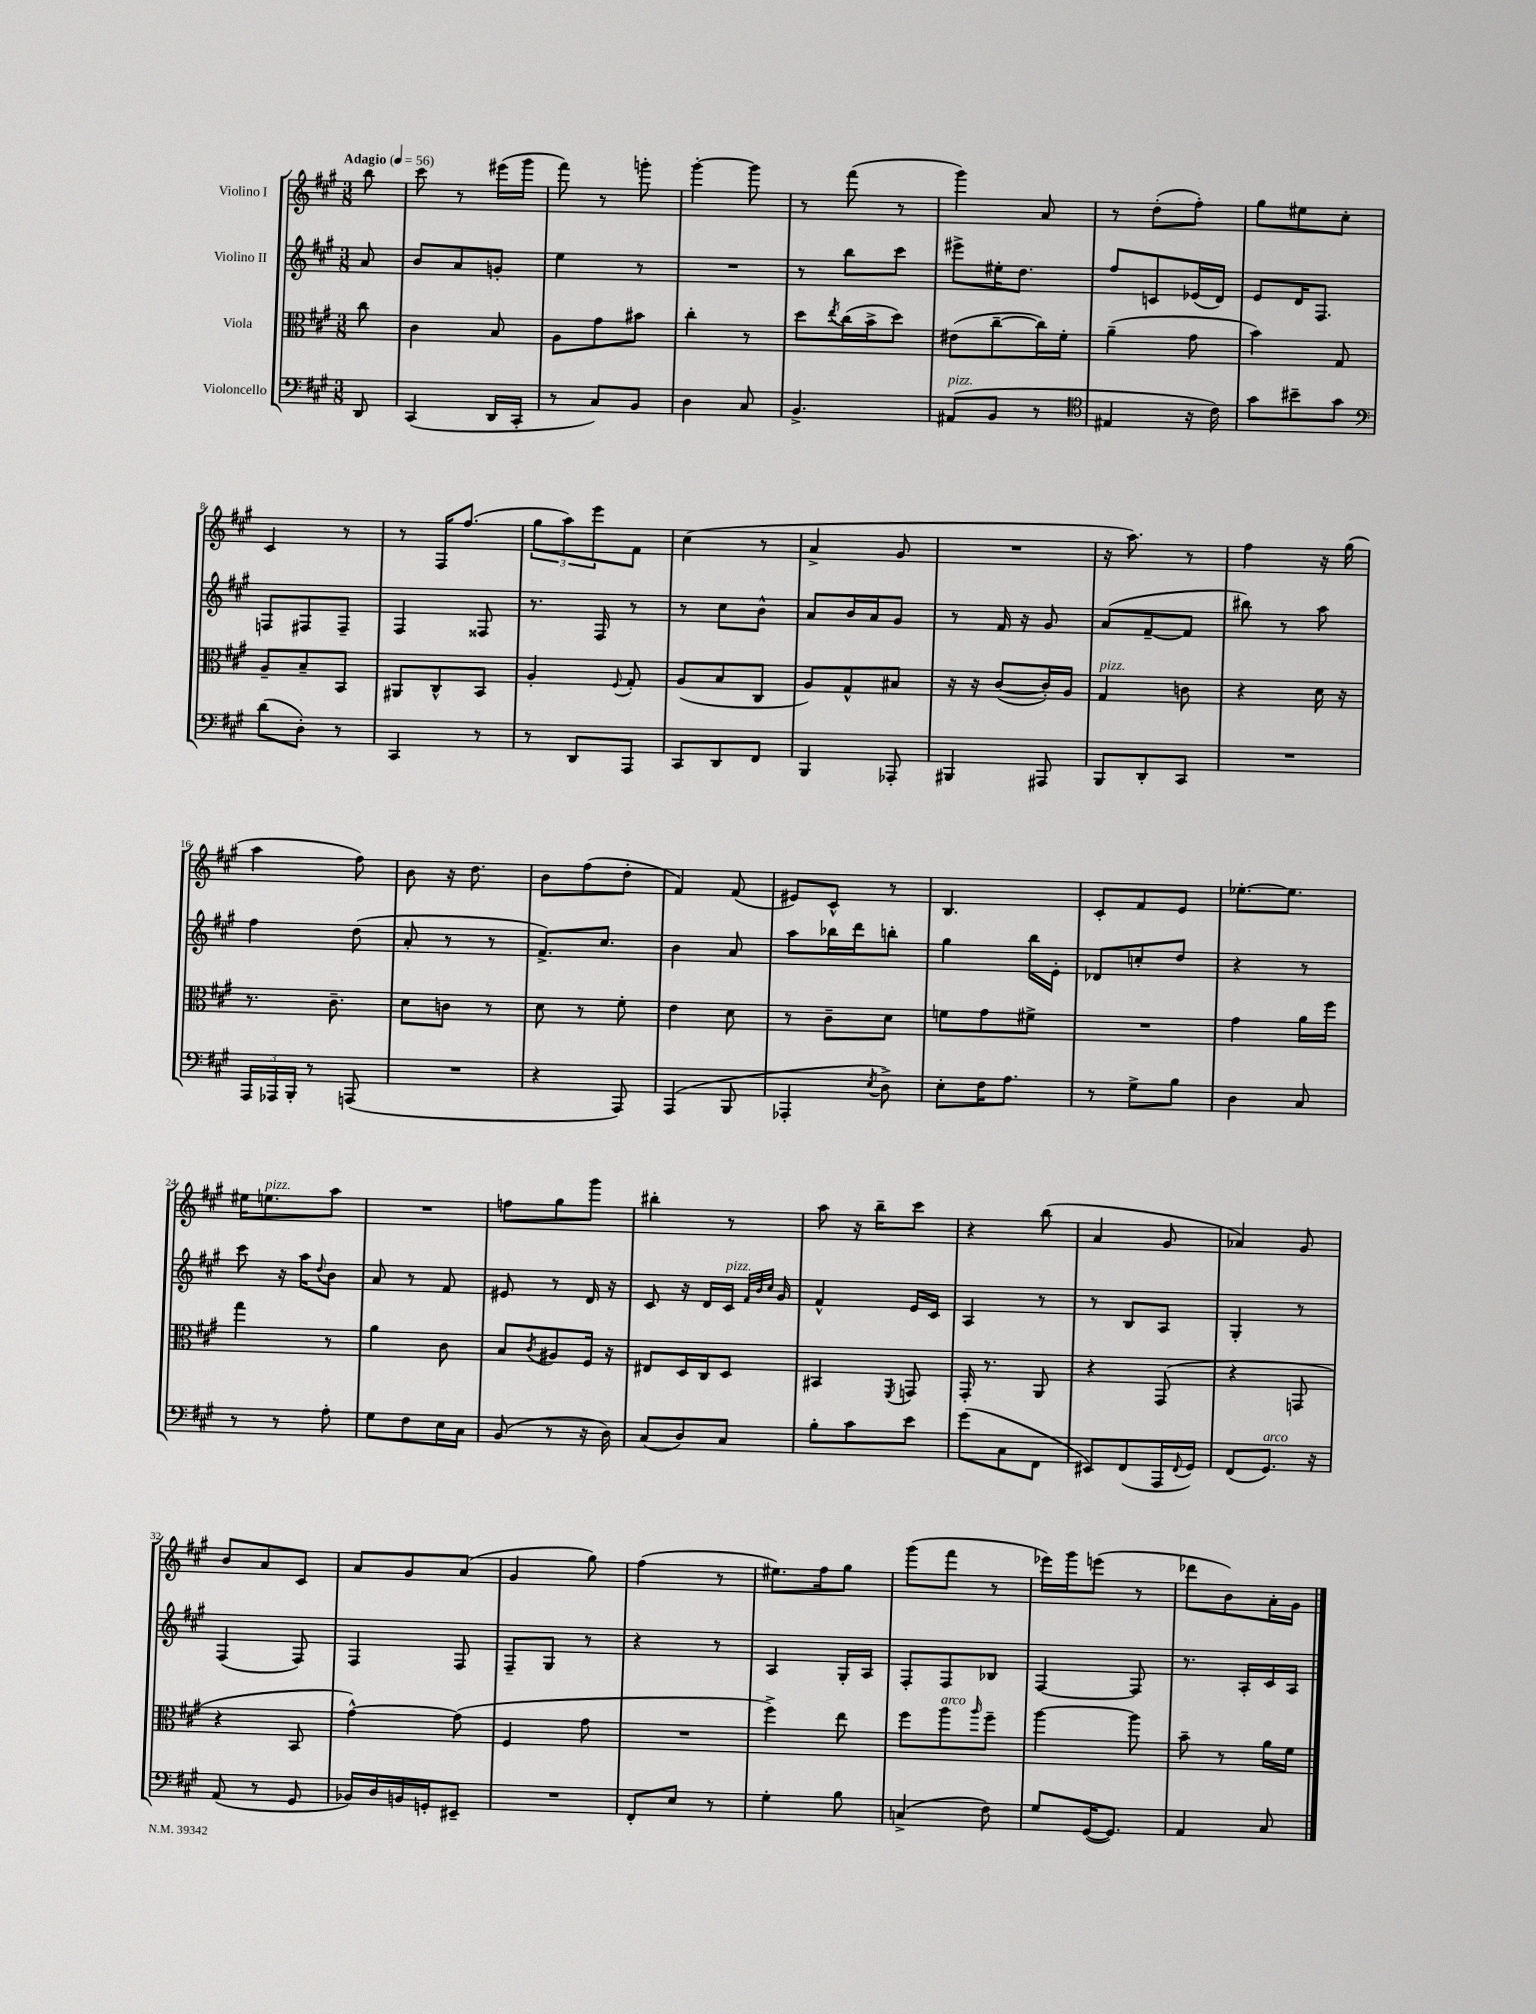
<<
\new StaffGroup <<
\new Staff = "s0" \with { instrumentName = "Violino I" } {
    \clef treble \key a \major \numericTimeSignature \time 3/8 \partial 8 \tempo "Adagio" 4 = 56
    b''8 |
    cis'''8 r8 eis'''16( gis'''16 |
    fis'''8) r8 g'''8-. |
    gis'''4~-. gis'''8 |
    r8 fis'''8( r8 |
    gis'''4) a'8 |
    r8 d''8-.( fis''8-.) |
    gis''8 eis''8 cis''8-. |
    cis'4 r8 |
    r8 fis16 fis''8.( |
    \tuplet 3/2 { gis''8 a''8) e'''8 } fis'8 |
    cis''4( r8 |
    a'4-> gis'8 |
    R4. |
    r16 a''8.) r8 |
    fis''4 r16 gis''16( |
    a''4 fis''8) |
    b'8 r16 d''8. |
    b'8 fis''8( d''8-. |
    fis'4) fis'8( |
    eis'8) cis'8-^ r8 |
    b4. |
    cis'8-. fis'8 e'8 |
    ees''8.~-. ees''8. |
    eis''16 e''8.^\markup { \italic "pizz." } a''8 |
    R4. |
    f''8 gis''8 gis'''8 |
    bis''4-. r8 |
    a''8 r16 b''16-- cis'''8 |
    r4 b''8( |
    a'4 gis'8 |
    aes'4) gis'8 |
    b'8 a'8 cis'8 |
    a'8 gis'8 a'8( |
    gis'4 gis''8) |
    fis''4( r8 |
    eis''8.) fis''16 gis''8 |
    gis'''8( fis'''8 r8 |
    ees'''16) gis'''16 e'''8( r8 |
    des'''8 b'8) a'16-. gis'16 \bar "|." |
}
\new Staff = "s1" \with { instrumentName = "Violino II" } {
    \clef treble \key a \major \numericTimeSignature \time 3/8 \partial 8
    a'8 |
    b'8 a'8 g'8-. |
    e''4 r8 |
    R4. |
    r8 b''8 cis'''8 |
    eis'''8-> eis''16-. d''8. |
    fis''8 c'8 ees'16( d'16) |
    e'8 d'16 fis8. |
    f8 fis8 fis8-- |
    fis4 fisis8 |
    r8. fis16 r8 |
    r8 cis''8 b'8-^ |
    a'8 b'16 a'16 gis'8 |
    r8 fis'16 r16 gis'8 |
    a'8( fis'8~-- fis'8 |
    bis''8) r8 a''8 |
    fis''4 d''8( |
    a'8-. r8 r8 |
    fis'8.->) cis''8. |
    b'4 a'8 |
    a''8 bes''16 d'''16 b''8-. |
    gis''4 b''16 e'16-. |
    des'8 c''8-. d''8 |
    r4 r8 |
    cis'''8 r16 a''16 \appoggiatura { d''8 } b'8 |
    a'8 r8 fis'8 |
    eis'8 r8 d'16 r16 |
    cis'8 r16 d'16 cis'16^\markup { \italic "pizz." } \grace { fis'32 b'32 cis''32 } gis'16 |
    fis'4-^ e'16 cis'16 |
    a4 r8 |
    r8 b8 a8 |
    gis4-. r8 |
    fis4( fis8) |
    fis4 fis8 |
    fis8-- gis8 r8 |
    r4 r8 |
    a4 gis16-. a16 |
    fis8-. fis8 bes8 |
    fis4~ fis8 |
    r8. a16-. cis'16 a16 \bar "|." |
}
\new Staff = "s2" \with { instrumentName = "Viola" } {
    \clef alto \key a \major \numericTimeSignature \time 3/8 \partial 8
    cis''8 |
    cis'4 b8 |
    a8 gis'8 bis'8 |
    cis''4-. r8 |
    d''8 \acciaccatura { e''8 } cis''16( b'16-> d''8) |
    eis'8( cis''8~-- cis''16) fis'16-. |
    a'4--( gis'8 |
    b'4) gis8 |
    a8-- b8-- b,8 |
    ais,8 cis8-^ b,8 |
    a4-. \appoggiatura { fis8 } gis8-. |
    a8( b8 cis8 |
    a8) gis8-^ bis8 |
    r16 r16 cis'8~( cis'16-.) a16 |
    gis4^\markup { \italic "pizz." } c'8 |
    r4 d'16 r16 |
    r8. cis'8.-- |
    d'8 c'8 r8 |
    d'8 r8 fis'8-. |
    e'4 d'8 |
    r8 cis'8-- d'8 |
    f'8 gis'8 fis'8-> |
    R4. |
    gis'4 a'16 fis''16 |
    gis''4 r8 |
    a'4 cis'8 |
    b8 \acciaccatura { cis'8 } ais8 fis16 r16 |
    eis8 d16 cis16 d8 |
    bis,4 \acciaccatura { fis,8 } g,8 |
    gis,16-. r8. a,8 |
    r4 gis,8( |
    r4 g,8 |
    r4 b,8 |
    gis'4~-^) gis'8( |
    fis4 gis'8 |
    R4. |
    fis''4->) e''8 |
    fis''8 a''8^\markup { \italic "arco" } \grace { a''16 } fis''8-- |
    a''4~ a''8 |
    b'8-- r8 a'16 fis'16 \bar "|." |
}
\new Staff = "s3" \with { instrumentName = "Violoncello" } {
    \clef bass \key a \major \numericTimeSignature \time 3/8 \partial 8
    d,8 |
    cis,4( d,16 cis,16-. |
    r8 cis8) b,8 |
    d4 cis8 |
    b,4.-> |
    ais,8^\markup { \italic "pizz." }( b,8 r8 |
    \clef tenor eis4 r16 cis'16) |
    gis'8 bis'8-- gis'8 |
    \clef bass d'8( d8-.) r8 |
    cis,4 r8 |
    r8 d,8 a,,8 |
    cis,8 d,8 fis,8 |
    b,,4 aes,,8-. |
    bis,,4 ais,,8 |
    b,,8 d,8-. cis,8 |
    R4. |
    \tuplet 3/2 { a,,16 aes,,16 b,,16-. } r8 a,,8( |
    R4. |
    r4 a,,8) |
    a,,4( b,,8 |
    aes,,4-. \acciaccatura { e8 } d8->) |
    e8-. fis16 a8. |
    r8 gis8-> b8 |
    d4 cis8 |
    r8 r8 a8-. |
    gis8 fis8 e16 cis16 |
    b,8( r8 r16 d16) |
    cis8( d8) cis8 |
    b8-. cis'8 e'8 |
    gis'8( cis8 fis,8 |
    eis,8) fis,8( a,,16 \appoggiatura { fis,8 } gis,16) |
    fis,8( gis,8.^\markup { \italic "arco" }) r16 |
    a,8( r8 gis,8 |
    bes,16) d16 b,16 g,16-. eis,8-- |
    R4. |
    fis,8-. e8 r8 |
    gis4-. b8 |
    c4->( fis8) |
    gis8 gis,16~( gis,8.) |
    a,4 cis8 \bar "|." |
}
>>
>>
